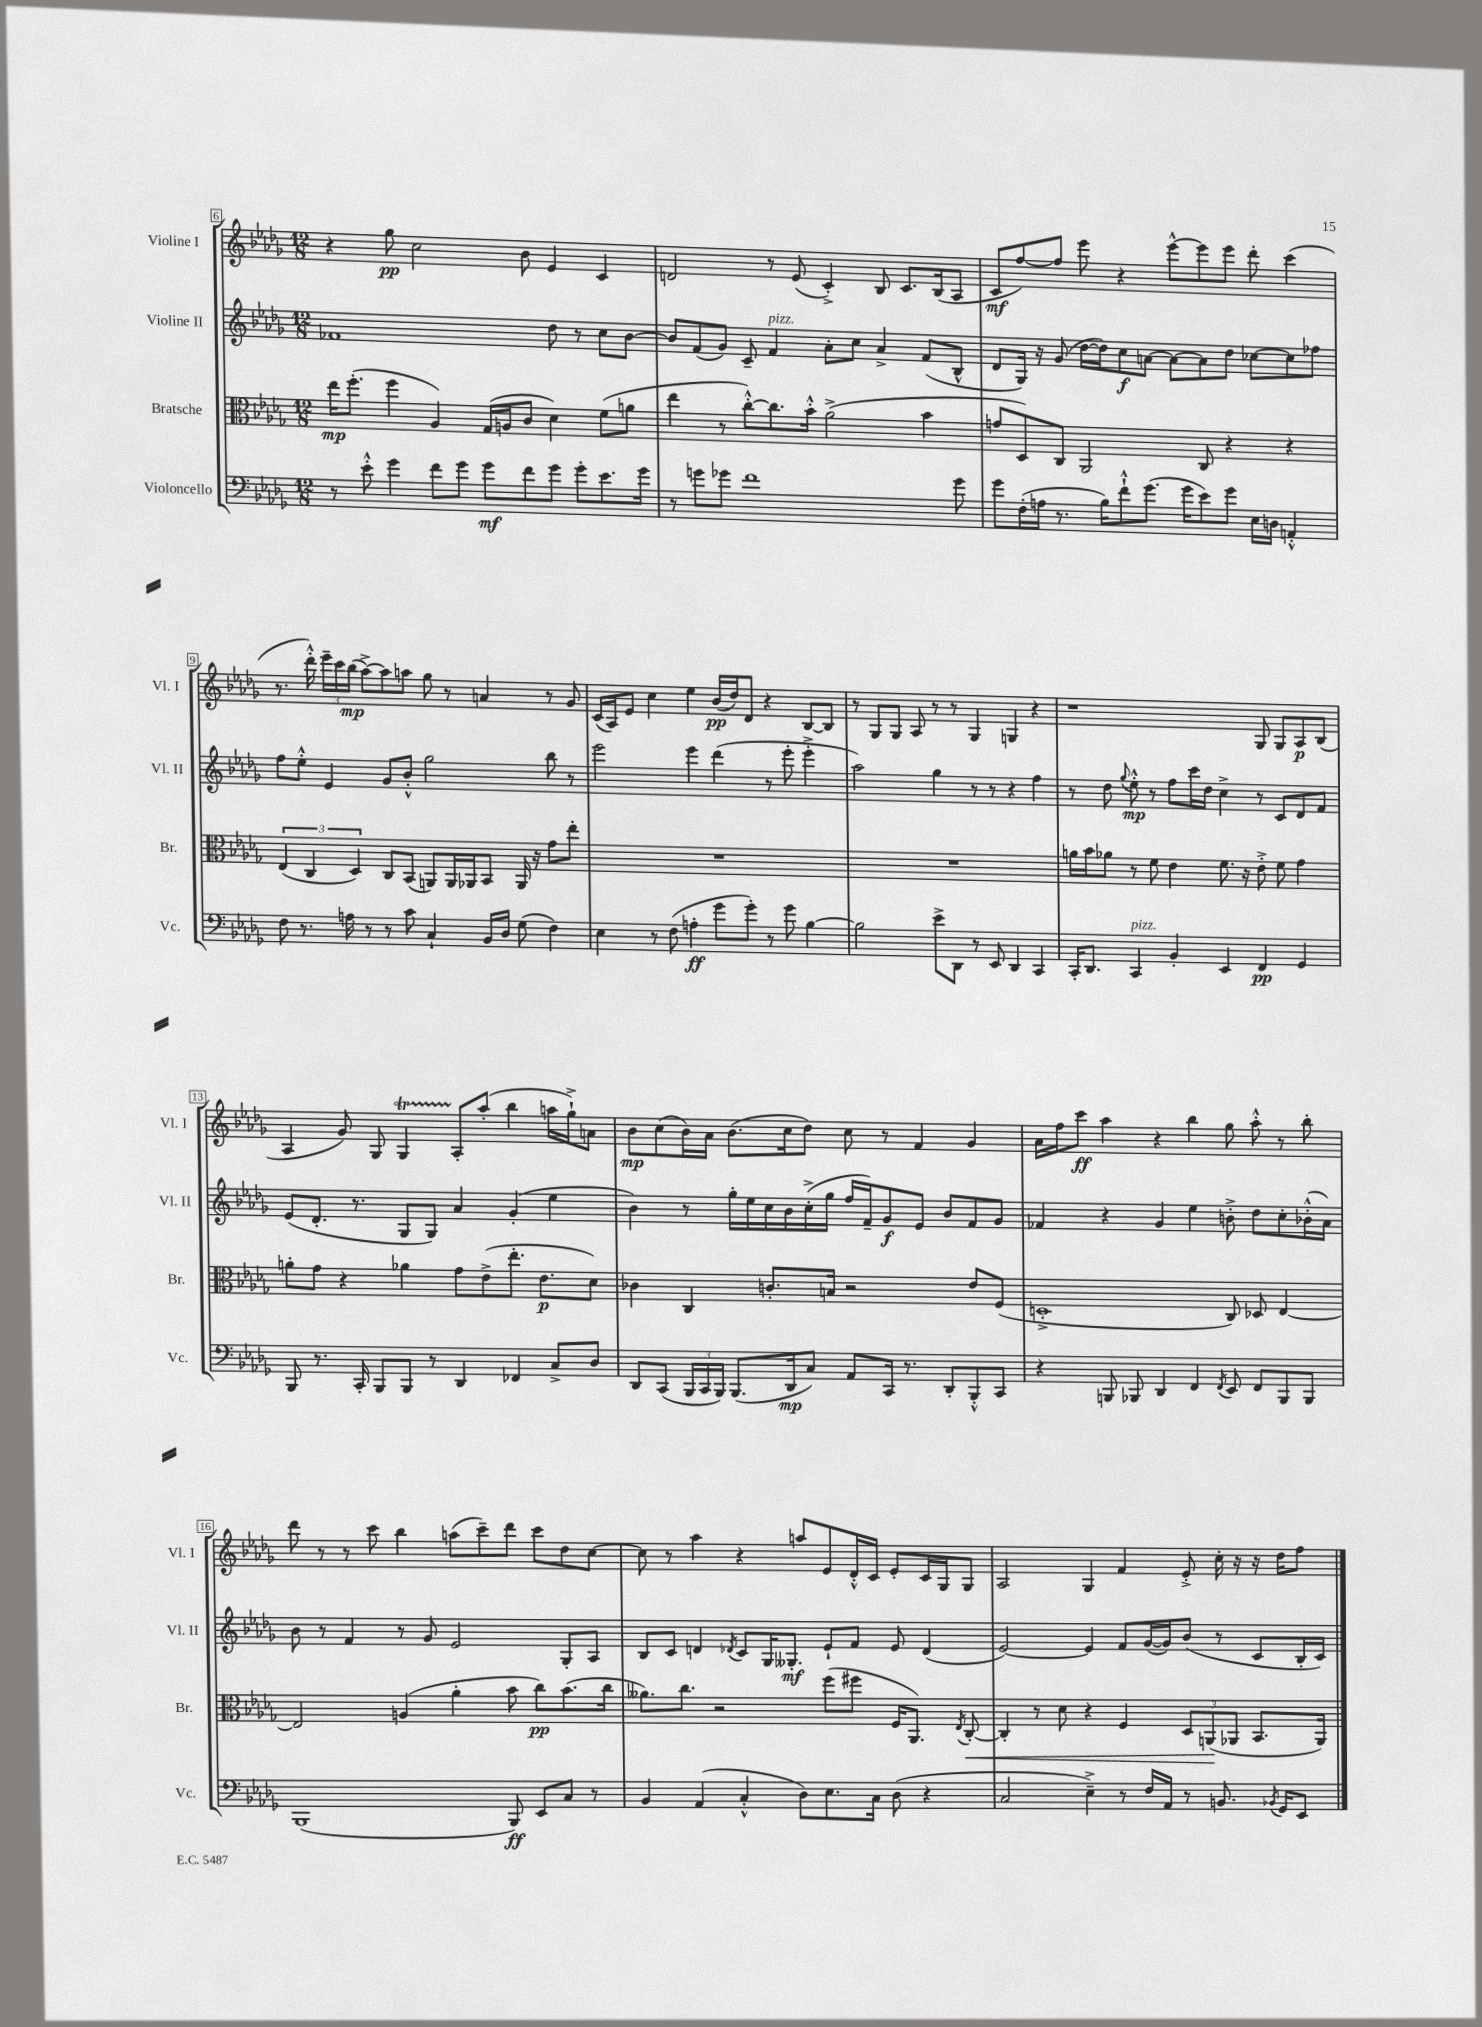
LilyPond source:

<<
\new StaffGroup <<
\new Staff = "s0" \with { instrumentName = "Violine I" shortInstrumentName = "Vl. I" } {
    \clef treble \key des \major \numericTimeSignature \time 12/8
    \autoBeamOff r4 ges''8\pp c''2 bes'8 ees'4 c'4 |
    d'2 r8 ees'8( c'4-.->) bes8 c'8.[ bes16( aes8] |
    c'8[\mf f''8~) f''8] ees'''8 r4 ees'''8[~-^ ees'''8 ees'''8] des'''8-. c'''4( |
    r8. des'''16-.-^) \tuplet 3/2 { ees'''16[-- c'''16 bes''16]\mp( } aes''8[~->) aes''8 a''8] ges''8 r8 a'4 r8 ges'8 |
    c'16[( aes16) ees'8] c''4 ees''4 bes'16[\pp( des''16) des'8] r4 bes8[~ bes8] |
    r8 ges8[ ges8] aes8 r8 r8 ges4 g4 r4 |
    r1 ges8 ges8[ aes8\p bes8]( |
    aes4 ges'8) ges8 ges4\startTrillSpan aes8[-.\stopTrillSpan aes''8]-.( bes''4 a''16[ ges''16-!->) a'8] |
    bes'8[\mp c''8( bes'16) aes'16] bes'8.[( c''16 des''8]) c''8 r8 f'4 ges'4 |
    aes'16[ f''16 c'''8]\ff aes''4 r4 bes''4 ges''8 aes''8-.-^ r8 bes''8-. |
    des'''8 r8 r8 c'''8 bes''4 a''8[( c'''8--) des'''8] c'''8[ des''8 c''8]~ |
    c''8 r8 aes''4 r4 a''8[ ees'8 des'16-.-^ c'16] ees'8[-. c'16 ges16 ges8] |
    aes2 ges4 f'4 ees'8-.-> c''16-. r16 r16 des''16[ f''8] \bar "|." |
}
\new Staff = "s1" \with { instrumentName = "Violine II" shortInstrumentName = "Vl. II" } {
    \clef treble \key des \major \numericTimeSignature \time 12/8
    \autoBeamOff fes'1 des''8 r8 c''8[ bes'8]~ |
    bes'8[ f'8( ges'8]) c'8-- f'4^\markup { \italic "pizz." } aes'8[-. c''8] aes'4-> f'8[( bes8]-^ |
    des'8[ ges16]) r16 ges'8( des''16[~ des''16) c''8\f a'8]~ a'8[~ a'8 des''8] ces''8[~ ces''8 fes''8] |
    f''8[ ees''8]-.-^ ees'4 ges'8[ bes'8]-.-^ ges''2 bes''8 r8 |
    ees'''2 ees'''4 des'''4( r8 ees'''8-. ees'''4-.-> |
    aes''2) ges''4 r8 r8 r4 f''4 |
    r8 des''8 \appoggiatura { ges''8 } ees''8-.-^\mp r8 f''8[ c'''16 des''16] c''4-> r8 c'8[ des'8 f'8] |
    ees'8[( des'8.]-. r8. ges8[ ges8]) aes'4 ges'4-.( ees''4 |
    bes'4) r8 ges''16[-. ees''16 c''16 bes'16 c''16-.->( ges''16] f''16[ f'16--) ges'8\f ees'8] bes'8[ f'8 ges'8] |
    fes'4 r4 ges'4 ees''4 b'8-.-> des''8[ c''8-. bes'16-.-^( aes'16]) |
    bes'8 r8 f'4 r8 ges'8 ees'2 ges8[-. aes8] |
    bes8[ c'8] d'4 \acciaccatura { des'8 } c'8[ ges16 geses8.]-.\mf ees'8[-! f'8] ees'8 des'4( |
    ees'2~) ees'4 f'8[ ges'16~( ges'16) bes'8]( r8 c'8[ bes16-. c'16]) \bar "|." |
}
\new Staff = "s2" \with { instrumentName = "Bratsche" shortInstrumentName = "Br." } {
    \clef alto \key des \major \numericTimeSignature \time 12/8
    \autoBeamOff ees''16[\mp f''8.]-.( f''4 aes4) ges16[( a16 c'8] des'4) f'8[( a'8] |
    ees''4 r8 c''8[~-.-^) c''8. bes'16]-.-^ aes'2->( bes'4 |
    g'8[ des8) c8] aes,2 c8 r4 r4 |
    \tuplet 3/2 { ees4( c4 des4) } c8[ bes,8]( a,8[) a,16 aes,16 bes,8] aes,16 r16 ges'8[ ees''8]-. |
    R1. |
    R1. |
    a'16[ bes'16 aes'8] r8 f'8 ees'4 f'8. r16 ees'8-.-> f'8 ges'4 |
    a'8[-. ges'8] r4 aes'4 ges'8[ ees'8->( ees''8.]-. ees'8.[\p des'8]) |
    ces'4 c4 c'8.[-. b16] r2 ees'8[ f8]( |
    d1-.-> c8) des8 ees4~ |
    ees2 a4( aes'4-. bes'8 c''8[\pp) bes'8.( c''16] |
    aeses'8.[) c''8.] r2 f''8[( fis''8] f16[ aes,8.]) \acciaccatura { ees8 } c8~-.\< |
    c4-. r8 des'8 r4 f4 \tuplet 3/2 { des8[ a,8\!( aes,8] } bes,8.[ aes,16]) \bar "|." |
}
\new Staff = "s3" \with { instrumentName = "Violoncello" shortInstrumentName = "Vc." } {
    \clef bass \key des \major \numericTimeSignature \time 12/8
    \autoBeamOff r8 ees'8-.-^ ges'4 f'8[ ges'8] ges'8[\mf f'8 ges'8] ges'8[-. ees'8. ges'16] |
    r8 g'8[ ges'8] f'1 ges'8 |
    ges'8[ f16-.( a16] r8. bes16[) f'8-!-^ ges'8.]( ges'16[ ees'8) ges'8] ees16[ d16] a,4-.-^ |
    f8 r8. a16 r8 r8 c'8 c4-! bes,16[ des16] ges8( f4) |
    ees4 r8 f8( a4-.\ff ges'8[ ges'8]-.) r8 ges'8 bes4~ |
    bes2 ees'8[-> des,8] r8 ees,8 des,4 c,4 |
    c,16[-. des,8.] c,4^\markup { \italic "pizz." } bes,4-. ees,4 f,4\pp ges,4 |
    bes,,8 r8. c,16-. bes,,8[ bes,,8] r8 des,4 fes,4 c8[-> des8] |
    des,8[ c,8]( \tuplet 3/2 { bes,,16[ c,16 bes,,16]) } bes,,8.[( des,16\mp c8]) aes,8[ c,16] r8. des,8[-. bes,,8-.-^ c,8] |
    r4 b,,8 bes,,8 des,4 f,4 \acciaccatura { f,8 } ees,8 f,8[ bes,,8 bes,,8] |
    bes,,1( bes,,8\ff) ees,8[ c8] r8 |
    bes,4 aes,4( c4-.-^ des8[) ees8. c16] des8( r4 |
    c2 ees4--->) r8 f16[ aes,16] r8 b,8. \acciaccatura { bes,8 } ges,16[ ees,8] \bar "|." |
}
>>
>>
\layout { \context { \Score currentBarNumber = #6 \override BarNumber.stencil = #(make-stencil-boxer 0.1 0.3 ly:text-interface::print) } }
